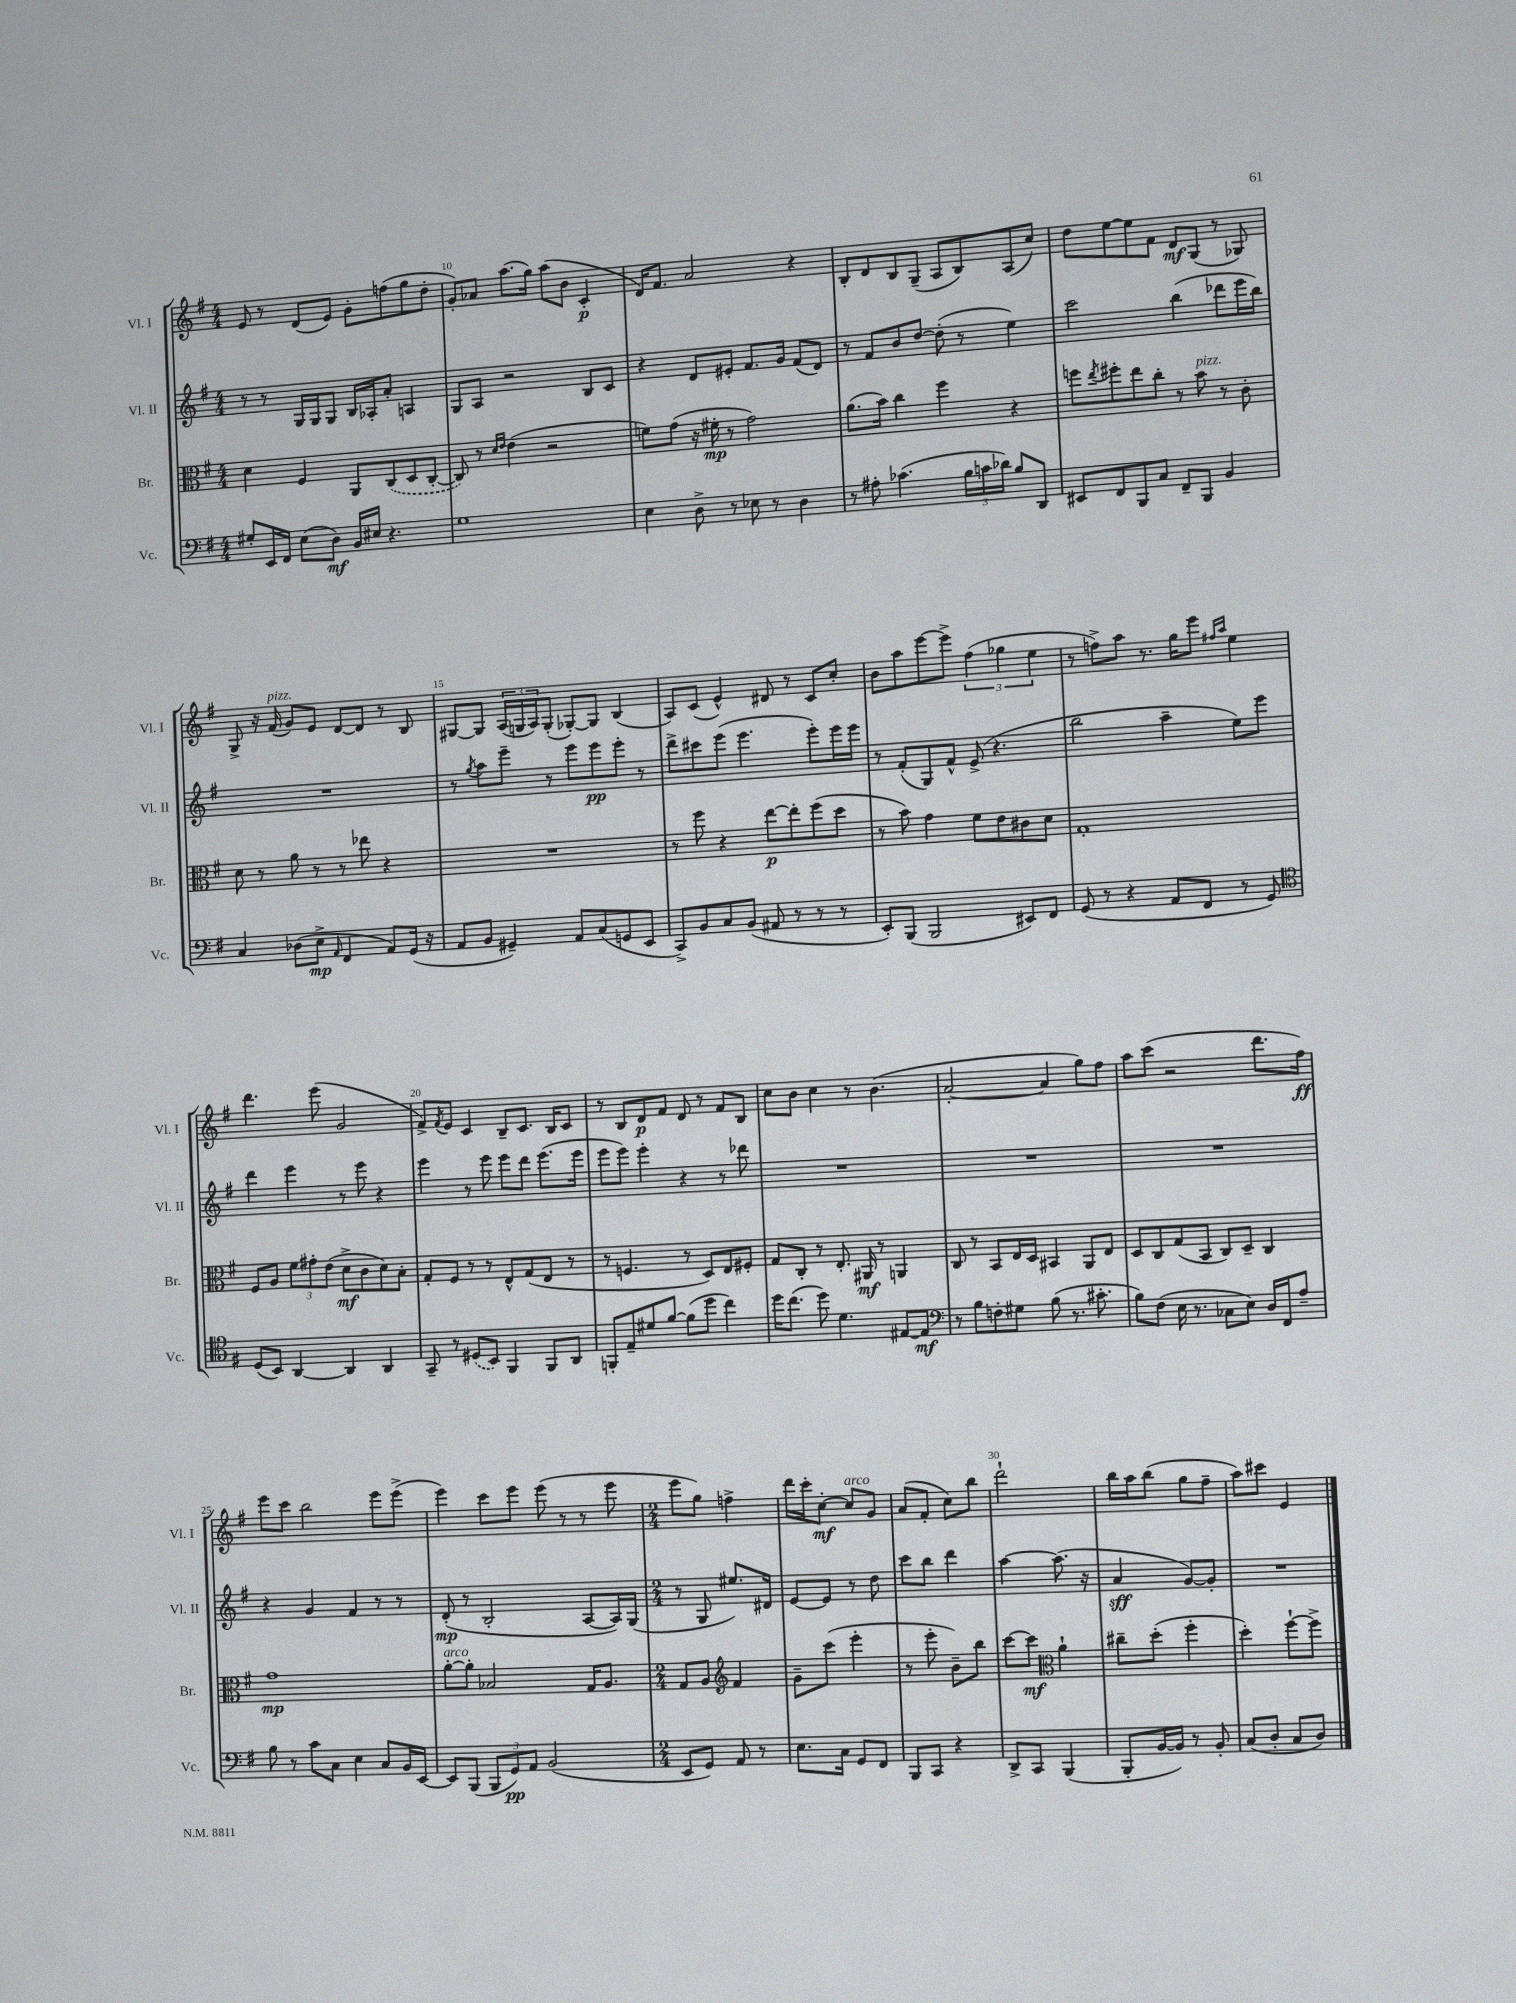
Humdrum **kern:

**kern	**kern	**kern	**kern
*staff4	*staff3	*staff2	*staff1
*clefF4	*clefC3	*clefG2	*clefG2
*k[f#]	*k[f#]	*k[f#]	*k[f#]
*M4/4	*M4/4	*M4/4	*M4/4
8G#'	4d	8r	8e
16EE	.	8r	8r
16FF#	.	.	.
(8E	4F#	16G	(8d
.	.	16G	.
8D)	.	8G	8e)
16BB	8AA	16B	8g'
16E#	.	16A-'	.
4.r	(8C	8a'	(8ff
.	8D	4A	8gg
.	[8C'	.	8dd'
=	=	=	=
1G	8C])	8G	8g')
.	8r	8A	8a-
.	16qqd	.	.
.	16qqe	.	.
.	(4e	2r	(8.aa
.	.	.	16gg)
.	2r	.	(8aa
.	.	.	8b
.	.	8B	4c'
.	.	8c	.
=	=	=	=
4E	8f)	4r	16d)
.	.	.	8.f#
.	(8g	.	.
8D^	16r	8d	2a
.	16f#'	.	.
8r	8r	8e#'	.
8E-	2g)	8.f#	.
8r	.	.	.
.	.	16g	.
4D	.	(8f#	4r
.	.	8d)	.
=	=	=	=
8r	(8.a	8r	8B'
8A#'	.	8f#	8d
.	16b)	.	.
(4.c-	4cc	8b	8B
.	.	[8dd	(8G~
.	4ff#	(8dd']	8A
24B	.	8r	8B)
24c	.	.	.
24d-)	.	.	.
8B	4r	4ee)	(8A
8DD	.	.	8cc)
=	=	=	=
8EE#	8ff	2ccc	8dd
.	8qee	.	.
8FF#	8ff#'	.	[8ee
8BBB	8ee	.	8ee]
8C	8cc'	.	8f#
8FF#~	8r	(4bb	8d
8BBB	8b	.	(8G
4BB	8r	8ddd-	8r
.	8c'	16eee	8G-)
.	.	16bb)	.
=	=	=	=
4C	8d	1r	8G^
.	8r	.	16r
.	.	.	(16f#
(8D-	8a	.	8g)
8E^	8r	.	8e
16qqAA	.	.	.
4FF#	8r	.	[8d
.	8ee-	.	8d]
8AA)	4r	.	8r
(16GG	.	.	8B
16r	.	.	.
=	=	=	=
8AA	1r	8r	[8G#
.	.	8qgg	.
8BB	.	8aa	8G#]
4GG#~)	.	8eee~	(24A
.	.	.	24G
.	.	.	24A)
.	.	8r	(8G'
8AA	.	8eee	[8G-')
(8C	.	8eee	8G-]
8GG	.	8eee'	(4B
8EE	.	8r	.
=	=	=	=
8CC^)	8r	8ddd^	8A)
8BB	8ff#	8ccc#	(8c
8C	4r	(8eee	4e^^)
(8BB	.	4.eee	.
8AA#	[8ee	.	8d#
8r	8ee']	.	8r
8r	(8ff#	8eee')	8c
8r	8dd	16eee	8cc'
.	.	16eee	.
=	=	=	=
8EE')	8r	8r	8b
(8BBB	8b)	(8f#'	8aa
2BBB	4g	8G)	[8eee
.	.	8f#^^	8eee^]
.	8f#	(8e^	(6ff#
.	8e	4.r	.
.	.	.	6gg-
8EE#)	8c#	.	.
.	.	.	6ee
8FF#	8d	.	.
=	=	=	=
(8GG	1G'	2bb	8r
8r	.	.	8ff^)
4r	.	.	8aa
.	.	.	8.r
8AA	.	4aa~	.
.	.	.	16gg
8FF#	.	.	8eee
.	.	.	16qqff#
.	.	.	16qqaa
8r	.	8ee)	4ee
8GG)	.	8eee	.
=	=	=	=
*clefC4	*	*	*
(8D	8F#	4ddd	4.ddd
8BB)	8A	.	.
[4AA	12f#	4eee	.
.	12g#'	.	.
.	.	.	(8eee
.	(12e	.	.
4AA]	8d^	8r	2g
.	8c	8eee	.
4AA	8d)	4r	.
.	8B'	.	.
=	=	=	=
8GG~	8G'	4eee	8f#^)
.	.	.	8qf#
8r	8F#	.	8e
(8D#	8r	8r	4c
8BB)	8r	8eee	.
4FF#	8E^^	8eee	8B~
.	(8G	8ddd	8.c
8FF#	8E	(8.eee	.
.	.	.	16B
8AA	8r	.	8c
.	.	16eee	.
=	=	=	=
8FF'	8r	8eee	8r
8E~	4.F	8eee)	8B
8d#	.	4eee'	8d
[8f#	.	.	8f#
(8f#]	8r	4r	8d
8dd	8D)	.	8r
4cc)	8E	8r	8f#
.	8F#'	8ddd-	8B
=	=	=	=
16dd	8G	1r	8cc
(8.cc	.	.	.
.	8C'	.	8b
8dd)	8r	.	4cc
4.d	8.E'	.	.
.	.	.	8r
.	16AA#	.	.
.	8r	.	(4.b
[8E#	4AA	.	.
8E#]	.	.	.
=	=	=	=
*clefF4	*	*	*
8r	8C	1r	[2a'
8B	8r	.	.
8F'	8BB	.	.
8G#	16E	.	.
.	16D	.	.
(8B	4BB#	.	4a]
8.r	.	.	.
.	8AA	.	8gg)
8.c#'	.	.	.
.	8E	.	8ff#
=	=	=	=
8B)	8D	1r	8aa
(8F#	8C	.	(8ccc
16E	(8G	.	2r
8.r	.	.	.
.	8BB	.	.
8C-	8C)	.	.
8E)	8D~	.	.
16D	4C	.	8.ddd
16FF#	.	.	.
8A~	.	.	.
.	.	.	16ff#)
=	=	=	=
8B	1g	4r	8eee
8r	.	.	8ccc
8c	.	4g	2bb
8C	.	.	.
4E	.	4f#	.
8C	.	8r	8eee
16BB	.	8r	(8eee^
[16EE	.	.	.
=	=	=	=
8EE]	[8a'	(8d'	4eee)
(8BBB	8a']	8r	.
12BBB	2B-	2B'	8ccc
12GG)	.	.	.
.	.	.	8eee
12AA	.	.	.
(2BB	.	.	(8eee
.	.	.	8r
.	16G	[8A	8r
.	8.A	.	.
.	.	16A])	8eee
.	.	(16G	.
=	=	=	=
*M2/4	*M2/4	*M2/4	*M2/4
8EE	8G	8r	8eee
8GG)	8A	8G	8gg)
*	*clefG2	*	*
8AA	4f#	8.ee#)	4ff^
8r	.	.	.
.	.	16d#	.
=	=	=	=
8.E	8g~	[8e	16ddd
.	.	.	16ccc'
.	(8ccc	8e]	[8cc'
16C	.	.	.
8GG	4eee'	8r	8cc]
8FF#	.	8dd	8g
=	=	=	=
8BBB	8r	8ccc	(8a
8CC	8eee'	8bb	8f#'
4r	8b~)	4ddd	8cc)
.	8bb	.	8bb
=	=	=	=
8DD^	[8ccc	[4aa	2ddd`
8CC	8ccc]	.	.
*	*clefC3	*	*
(4BBB	4a`	(8.aa]	.
.	.	16r	.
=	=	=	=
8BBB'	8cc#~	4a	16bb
.	.	.	16aa
[16BB	(8dd'	.	(8bb
16BB])	.	.	.
8r	4ff#'	[8g)	8gg
8BB'	.	8g']	8ff#~
=	=	=	=
(8C	4dd')	2r	8aa)
8D'	.	.	8ccc#
8C	[8ff#`	.	4e
8D)	8ff#^]	.	.
==	==	==	==
*-	*-	*-	*-
